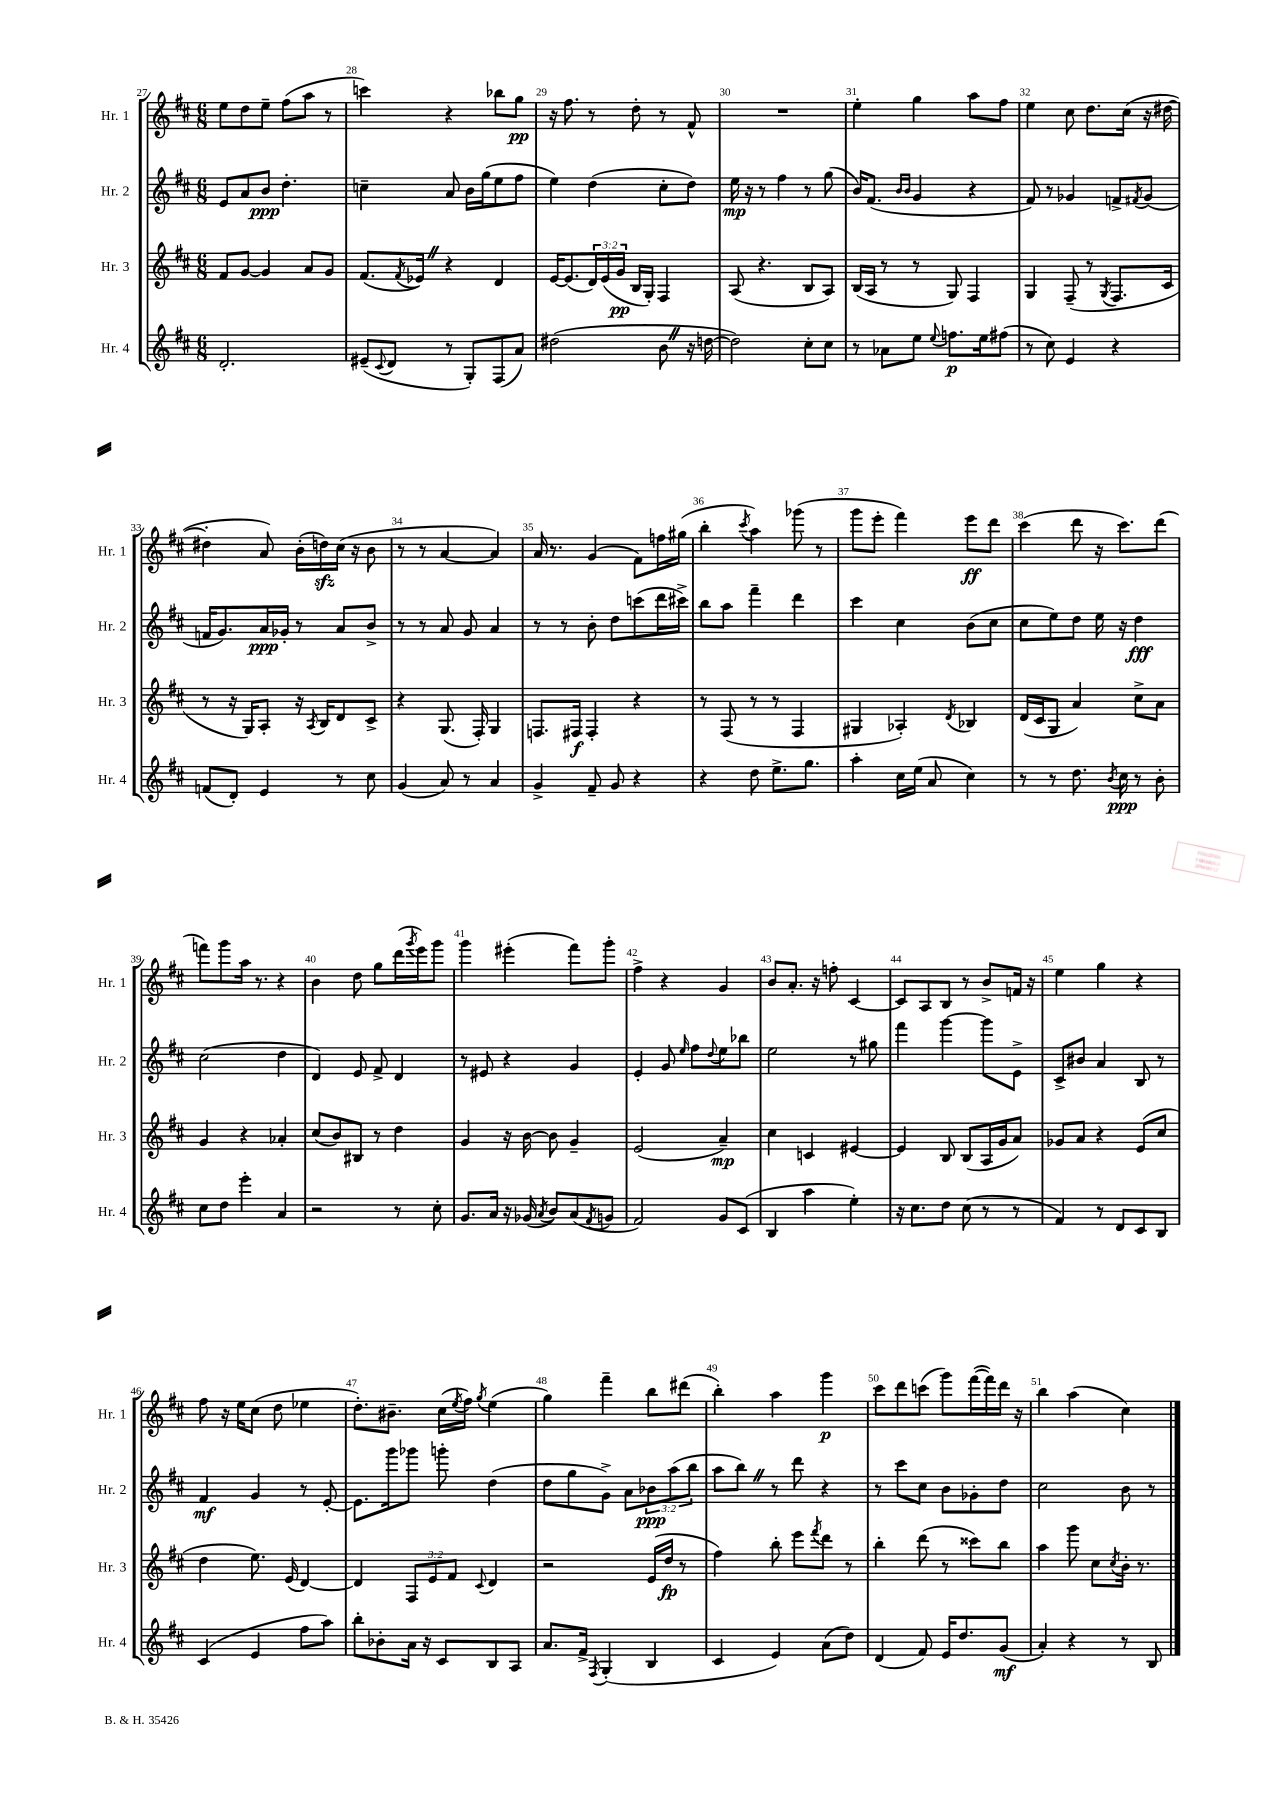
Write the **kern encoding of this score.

**kern	**dynam	**kern	**dynam	**kern	**dynam	**kern	**dynam
*part4	*part4	*part3	*part3	*part2	*part2	*part1	*part1
*staff4	*staff4	*staff3	*staff3	*staff2	*staff2	*staff1	*staff1
*I"Hr. 4	*	*I"Hr. 3	*	*I"Hr. 2	*	*I"Hr. 1	*
*I'Hr. 4	*	*I'Hr. 3	*	*I'Hr. 2	*	*I'Hr. 1	*
*clefG2	*	*clefG2	*	*clefG2	*	*clefG2	*
*k[f#c#]	*	*k[f#c#]	*	*k[f#c#]	*	*k[f#c#]	*
*M6/8	*	*M6/8	*	*M6/8	*	*M6/8	*
=27	=27	=27	=27	=27	=27	=27	=27
2.d'/	.	8f#/L	.	8e/L	.	8ee\L	.
.	.	[8g/J	.	8a/	.	8dd\	.
.	.	4g/]	.	8b/J	ppp	8ee~\J	.
.	.	.	.	4.dd'\	.	(8ff#\L	.
.	.	8a/L	.	.	.	8aa\J	.
.	.	8g/J	.	.	.	8r	.
=28	=28	=28	=28	=28	=28	=28	=28
(8e#X~/L	.	(8.f#/L	.	4ccn~\	.	4cccn\)	.
8qqc#/	.	.	.	.	.	.	.
8d/J	.	.	.	.	.	.	.
.	.	8qf#/	.	.	.	.	.
.	.	16e-XZ/Jk)	.	.	.	.	.
8r	.	4r	.	8a/	.	4r	.
8G'/L)	.	.	.	16b\LL	.	.	.
.	.	.	.	(16gg\J	.	.	.
(8F#/	.	4d/	.	8ee\	.	8bb-X\L	.
8a/J)	.	.	.	8ff#\J	.	8gg\J	pp
=29	=29	=29	=29	=29	=29	=29	=29
(2dd#X\	.	[16e/KL	.	4ee\)	.	16r	.
.	.	(8.e/]	.	.	.	8.ff#\	.
.	.	24d/L)	.	(4dd\	.	8r	.
.	.	(24e/	.	.	.	.	.
.	.	24g/JJ	pp	.	.	.	.
.	.	16B/LL	.	.	.	8dd'\	.
.	.	16G'/JJ)	.	.	.	.	.
8bZ\	.	4F#/	.	8cc#'\L	.	8r	.
16r	.	.	.	8dd\J)	.	8f#^^/	.
[16ddn\	.	.	.	.	.	.	.
=30	=30	=30	=30	=30	=30	=30	=30
2dd\])	.	(8A/	.	16ee\	mp	2.r	.
.	.	.	.	16r	.	.	.
.	.	4.r	.	8r	.	.	.
.	.	.	.	4ff#\	.	.	.
8cc#'\L	.	8B/L	.	8r	.	.	.
8cc#\J	.	8A/J)	.	(8gg\	.	.	.
=31	=31	=31	=31	=31	=31	=31	=31
8r	.	(16B/LL	.	16b/KL)	.	4ee'\	.
.	.	16A/JJ	.	(8.f#/J	.	.	.
8a-X\L	.	8r	.	.	.	.	.
.	.	.	.	16qqb/LL	.	.	.
.	.	.	.	16qqb/JJ	.	.	.
8ee\J	.	8r	.	4g/	.	4gg\	.
8qqee/	.	.	.	.	.	.	.
8.ffn\L	p	8G/)	.	.	.	.	.
.	.	4F#/	.	4r	.	8aa\L	.
16ee\k	.	.	.	.	.	.	.
(8ff#X\J	.	.	.	.	.	8ff#\J	.
=32	=32	=32	=32	=32	=32	=32	=32
8r	.	4G/	.	8f#/)	.	4ee\	.
8cc#\)	.	.	.	8r	.	.	.
4e/	.	(8F#~/	.	4g-X/	.	8cc#\	.
.	.	8r	.	.	.	8.dd\L	.
.	.	8qG/	.	.	.	.	.
4r	.	8.F#/L	.	8fn^/L	.	.	.
.	.	.	.	.	.	(16cc#\Jk	.
.	.	.	.	8qf#X/	.	.	.
.	.	.	.	(8g-/J	.	16r	.
.	.	16c#/Jk	.	.	.	[16dd#X\	.
!!LO:LB:g=z
=33	=33	=33	=33	=33	=33	=33	=33
(8fn/L	.	8r	.	16fn/KL	.	4dd#X'\]	.
.	.	.	.	8.g/)	.	.	.
8d'/J)	.	16r	.	.	.	.	.
.	.	16G/KL)	.	.	.	.	.
4e/	.	8A'/J	.	16a/L	ppp	8a/)	.
.	.	.	.	16g-X'/JJ	.	.	.
.	.	16r	.	8r	.	(16b'\LL	.
.	.	8qA/	.	.	.	.	.
.	.	16B/KL	.	.	.	16ddnzz\)	.
8r	.	8d/	.	8a/L	.	(16cc#\JJ	.
.	.	.	.	.	.	16r	.
8cc#\	.	8c#^/J	.	8b^/J	.	8b\	.
=34	=34	=34	=34	=34	=34	=34	=34
(4g/	.	4r	.	8r	.	8r	.
.	.	.	.	8r	.	8r	.
8a/)	.	(8.G/	.	8a/	.	[4a/	.
8r	.	.	.	8g/	.	.	.
.	.	16F#'/)	.	.	.	.	.
4a/	.	4G/	.	4a/	.	4a/])	.
=35	=35	=35	=35	=35	=35	=35	=35
4g^/	.	8.Fn/L	.	8r	.	16a/	.
.	.	.	.	.	.	8.r	.
.	.	.	.	8r	.	.	.
.	.	16F#X/Jk	f	.	.	.	.
8f#~/	.	4F#'/	.	8b'\	.	(4g/	.
8g/	.	.	.	8dd\L	.	.	.
4r	.	4r	.	(8cccn\	.	8f#\L)	.
.	.	.	.	16ddd\L	.	16ffn\L	.
.	.	.	.	16ccc#X^\JJ)	.	(16gg#X\JJ	.
=36	=36	=36	=36	=36	=36	=36	=36
4r	.	8r	.	8bb\L	.	4bb'\	.
.	.	(8F#/	.	8aa\J	.	.	.
.	.	.	.	.	.	8qccc#/	.
8dd\	.	8r	.	4fff#~\	.	4aa\)	.
8.ee^\L	.	8r	.	.	.	.	.
.	.	4F#/	.	4ddd\	.	(8ggg-X\	.
8.gg\J	.	.	.	.	.	.	.
.	.	.	.	.	.	8r	.
=37	=37	=37	=37	=37	=37	=37	=37
4aa'\	.	4G#X/	.	4ccc#\	.	8ggg\L	.
.	.	.	.	.	.	8eee'\J	.
16cc#\LL	.	4A-X'/)	.	4cc#\	.	4fff#\)	.
(16ee\JJ	.	.	.	.	.	.	.
8a/	.	.	.	.	.	.	.
.	.	8qd/	.	.	.	.	.
4cc#\)	.	4B-X/	.	(8b\L	.	8eee\L	ff
.	.	.	.	8cc#\J	.	8ddd\J	.
=38	=38	=38	=38	=38	=38	=38	=38
8r	.	(16d/LL	.	8cc#\L	.	(4ccc#\	.
.	.	16c#/J	.	.	.	.	.
8r	.	8G/J	.	8ee\)	.	.	.
8.dd\	.	4a/)	.	8dd\J	.	8ddd\	.
.	.	.	.	16ee\	.	16r	.
8qb/	.	.	.	.	.	.	.
16cc#\	ppp	.	.	16r	.	8.ccc#\L)	.
8r	.	8cc#^\L	.	4dd\	fff	.	.
8b'\	.	8a\J	.	.	.	(8ddd\J	.
!!LO:LB:g=z
=39	=39	=39	=39	=39	=39	=39	=39
8cc#\L	.	4g/	.	(2cc#\	.	8fffn\L)	.
8dd\J	.	.	.	.	.	8ggg\	.
4eee'\	.	4r	.	.	.	16aa\Jk	.
.	.	.	.	.	.	8.r	.
4a/	.	4a-X'/	.	4dd\	.	4r	.
=40	=40	=40	=40	=40	=40	=40	=40
2r	.	(8cc#/L	.	4d/)	.	4b\	.
.	.	8b/)	.	.	.	.	.
.	.	8B#X/J	.	8e/	.	8dd\	.
.	.	8r	.	8f#^/	.	8gg\L	.
8r	.	4dd\	.	4d/	.	(16ddd\L	.
.	.	.	.	.	.	8qggg/	.
.	.	.	.	.	.	16eee\J)	.
8cc#'\	.	.	.	.	.	8ggg\J	.
=41	=41	=41	=41	=41	=41	=41	=41
8.g/L	.	4g/	.	8r	.	4ggg\	.
.	.	.	.	8e#X/	.	.	.
16a/Jk	.	.	.	.	.	.	.
16r	.	16r	.	4r	.	(4eee#X'\	.
(16g-X/	.	[16b\	.	.	.	.	.
8qa/	.	.	.	.	.	.	.
8b/L)	.	8b\]	.	.	.	.	.
(8a/	.	4g~/	.	4g/	.	8fff#\L)	.
8qf#/	.	.	.	.	.	.	.
8gn/J	.	.	.	.	.	8ggg'\J	.
=42	=42	=42	=42	=42	=42	=42	=42
2f#/)	.	(2e/	.	4e'/	.	4ff#^\	.
.	.	.	.	8g/	.	4r	.
.	.	.	.	16qqee/	.	.	.
.	.	.	.	8ff#\L	.	.	.
.	.	.	.	8qqdd/	.	.	.
8g/L	.	4a~/)	mp	8ee\	.	4g/	.
(8c#/J	.	.	.	8bb-X\J	.	.	.
=43	=43	=43	=43	=43	=43	=43	=43
4B/	.	4cc#\	.	2ee\	.	8b/L	.
.	.	.	.	.	.	8.a'/J	.
4aa\	.	4cn/	.	.	.	.	.
.	.	.	.	.	.	16r	.
.	.	.	.	.	.	8ffn'\	.
4ee'\)	.	[4e#X/	.	8r	.	[4c#/	.
.	.	.	.	8gg#X\	.	.	.
=44	=44	=44	=44	=44	=44	=44	=44
16r	.	4e#/]	.	4fff#\	.	8c#/L]	.
8.cc#\L	.	.	.	.	.	.	.
.	.	.	.	.	.	8A/	.
8dd\J	.	8B/	.	[4ggg\	.	8B/J	.
(8cc#\	.	(8B/L	.	.	.	8r	.
8r	.	16A/L	.	8ggg\L]	.	8b^/L	.
.	.	16g/J	.	.	.	.	.
8r	.	8a/J)	.	8e^\J	.	16fn/Jk	.
.	.	.	.	.	.	16r	.
=45	=45	=45	=45	=45	=45	=45	=45
4f#/)	.	8g-X/L	.	8c#^/L	.	4ee\	.
.	.	8a/J	.	8b#X/J	.	.	.
8r	.	4r	.	4a/	.	4gg\	.
8d/L	.	.	.	.	.	.	.
8c#/	.	(8e/L	.	8B/	.	4r	.
8B/J	.	8cc#/J	.	8r	.	.	.
!!LO:LB:g=z
=46	=46	=46	=46	=46	=46	=46	=46
(4c#/	.	4dd\	.	4f#/	mf	8ff#\	.
.	.	.	.	.	.	16r	.
.	.	.	.	.	.	16ee\KL	.
4e/	.	8.ee\)	.	4g/	.	(8cc#\J	.
.	.	.	.	.	.	8dd\	.
.	.	(16e/	.	.	.	.	.
8ff#\L	.	[4d/)	.	8r	.	4ee-X\	.
8aa\J)	.	.	.	[8e'/	.	.	.
=47	=47	=47	=47	=47	=47	=47	=47
8bb'\L	.	4d/]	.	8.e\L]	.	8.dd'\L)	.
8b-X'\	.	.	.	.	.	.	.
.	.	.	.	16ggg\k	.	8.b#X~\J	.
16a\Jk	.	12F#/L	.	8ggg-X\J	.	.	.
16r	.	.	.	.	.	.	.
.	.	12e/	.	.	.	.	.
8c#/L	.	.	.	8gggn'\	.	(16cc#\LL	.
.	.	12f#/J	.	.	.	.	.
.	.	.	.	.	.	8qee/	.
.	.	.	.	.	.	16ff#\JJ)	.
.	.	8qqc#/	.	.	.	8qgg/	.
8B/	.	4d/	.	(4dd\	.	(4ee\	.
8A/J	.	.	.	.	.	.	.
=48	=48	=48	=48	=48	=48	=48	=48
8.a/L	.	2r	.	8dd\L	.	4gg\)	.
.	.	.	.	8gg\	.	.	.
16f#^/Jk	.	.	.	.	.	.	.
8qF#/	.	.	.	.	.	.	.
(4G'/	.	.	.	8g^\J)	.	4fff#~\	.
.	.	.	.	8a\L	.	.	.
4B/	.	(16e/LL	.	12b-X\	ppp	8bb\L	.
.	.	16dd/JJ	fp	.	.	.	.
.	.	.	.	(12aa\	.	.	.
.	.	8r	.	.	.	(8ddd#X\J	.
.	.	.	.	12bb\J	.	.	.
=49	=49	=49	=49	=49	=49	=49	=49
4c#/	.	4ff#\)	.	8aa\L	.	4bb'\)	.
.	.	.	.	8bbZ\J)	.	.	.
4e/)	.	8bb'\	.	8r	.	4aa\	.
.	.	8eee\L	.	8ddd\	.	.	.
.	.	8qfff#/	.	.	.	.	.
(8a\L	.	8ddd\J	.	4r	.	4ggg\	p
8dd\J)	.	8r	.	.	.	.	.
=50	=50	=50	=50	=50	=50	=50	=50
(4d/	.	4bb'\	.	8r	.	8ccc#\L	.
.	.	.	.	8ccc#\L	.	8ddd\	.
8f#/)	.	(8ddd\	.	8cc#\J	.	(8cccn\J	.
16e/KL	.	8r	.	8b\L	.	8ggg\L)	.
8.dd/	.	.	.	.	.	.	.
.	.	8ccc##X\L)	.	8g-X'\	.	([16fff#\L	.
.	.	.	.	.	.	16fff#\])	.
(8g/J	mf	8bb\J	.	8dd\J	.	16ddd\JJ	.
.	.	.	.	.	.	16r	.
=51	=51	=51	=51	=51	=51	=51	=51
4a'/)	.	4aa\	.	2cc#\	.	4bb\	.
4r	.	8ggg\	.	.	.	(4aa\	.
.	.	8cc#\L	.	.	.	.	.
.	.	8qcc#/	.	.	.	.	.
8r	.	16b'\Jk	.	8b\	.	4cc#\)	.
.	.	8.r	.	.	.	.	.
8B/	.	.	.	8r	.	.	.
==	==	==	==	==	==	==	==
*-	*-	*-	*-	*-	*-	*-	*-
